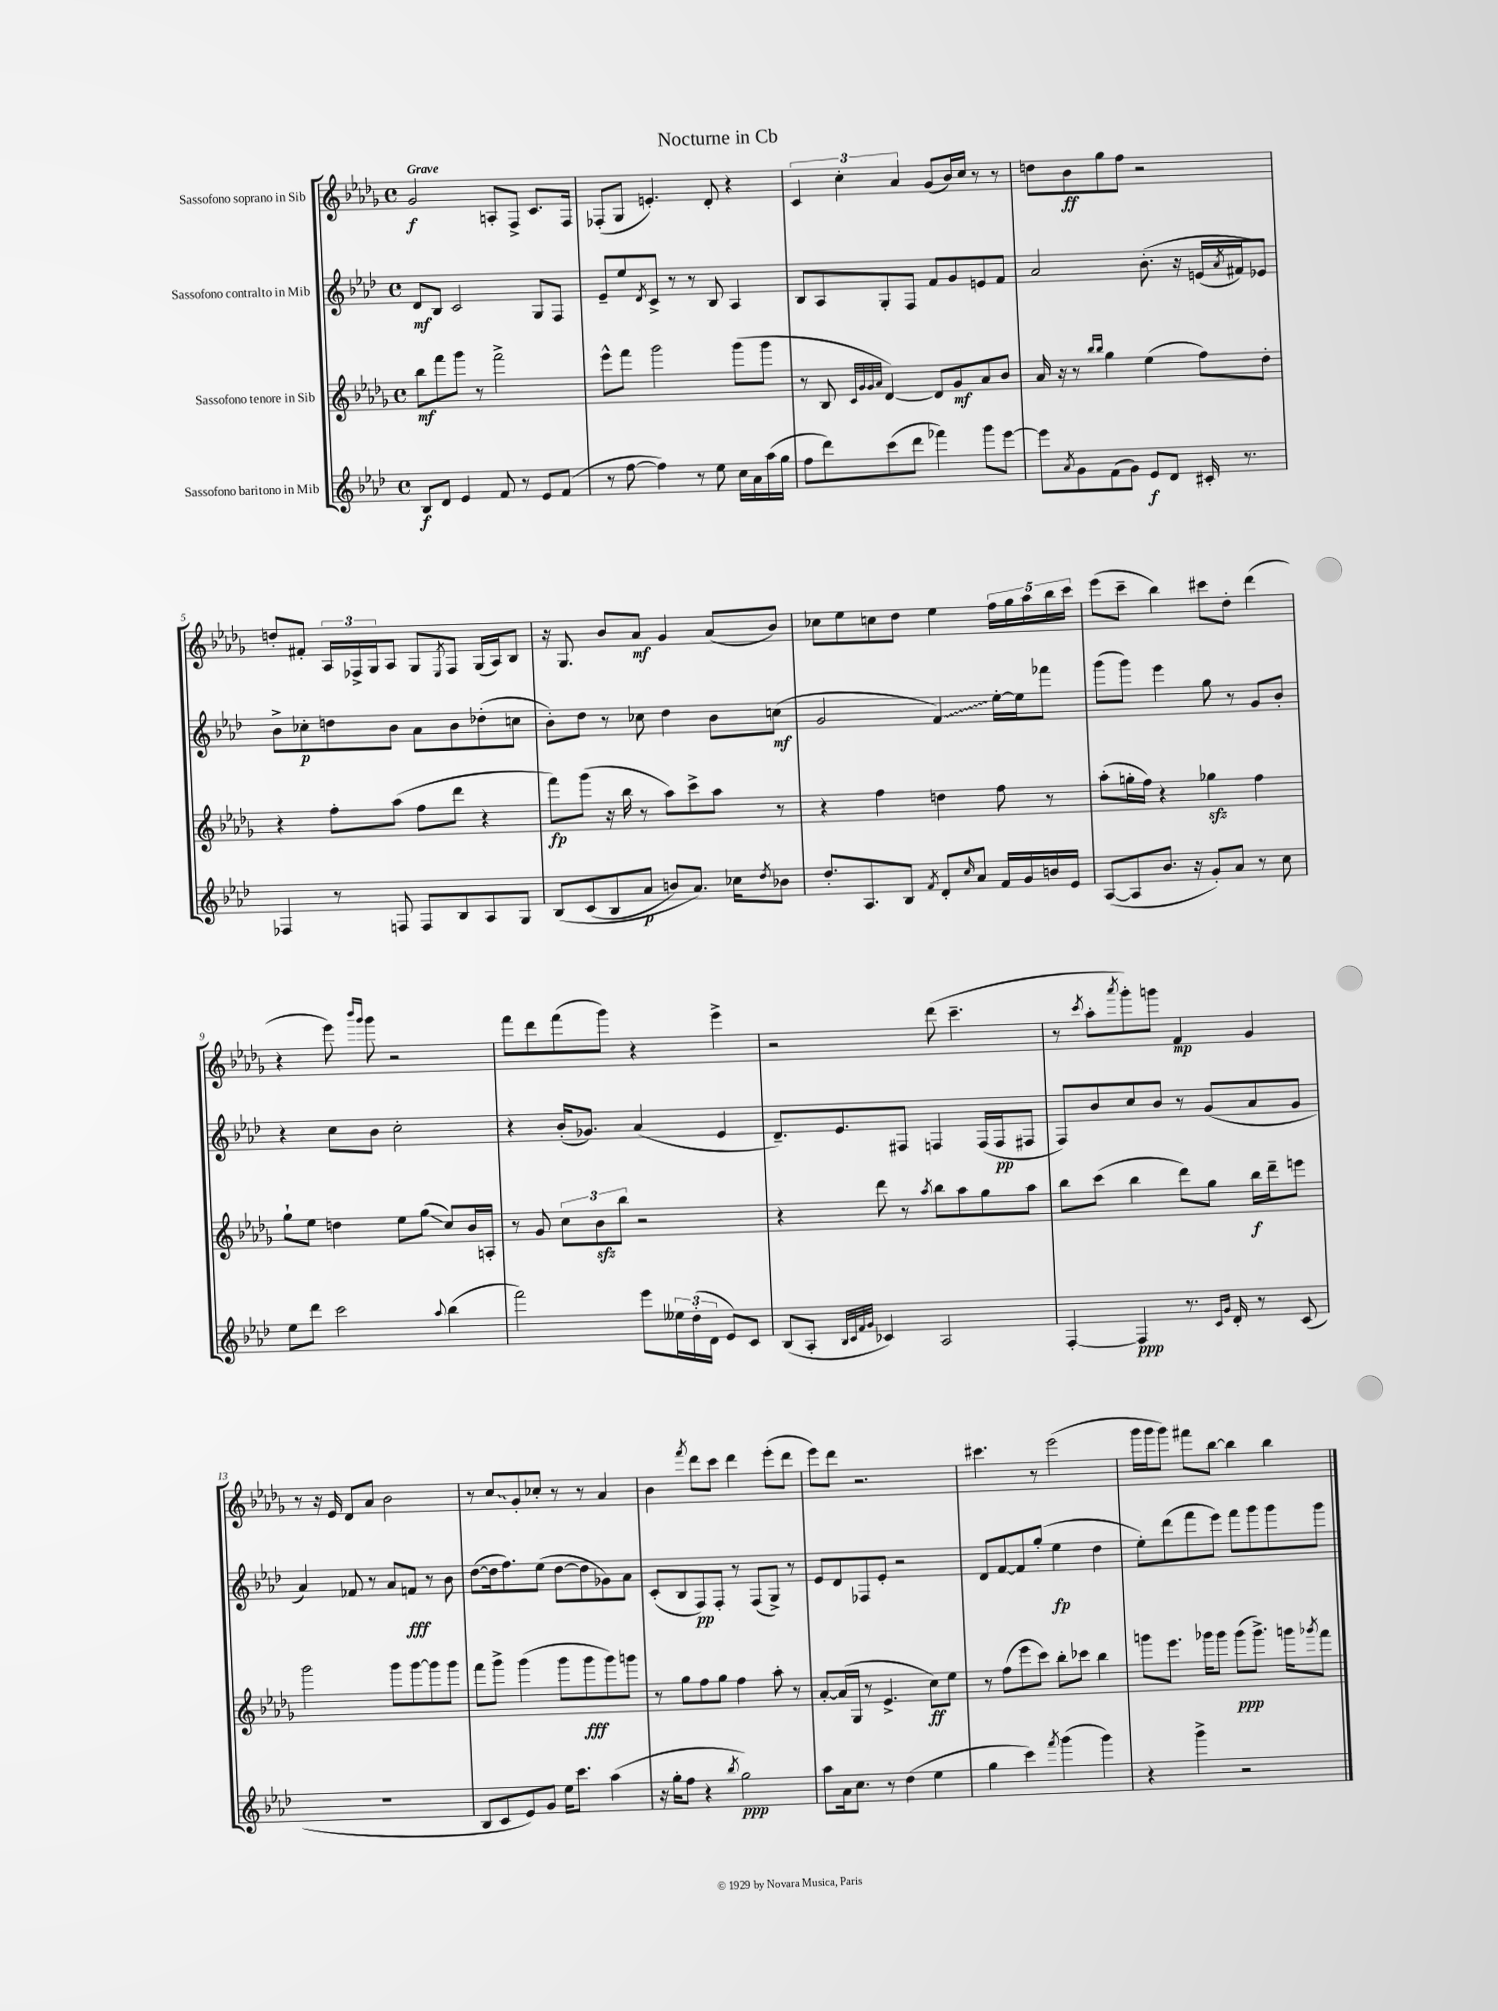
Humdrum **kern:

**kern	**kern	**kern	**kern
*staff4	*staff3	*staff2	*staff1
*clefG2	*clefG2	*clefG2	*clefG2
*k[b-e-a-d-]	*k[b-e-a-d-g-]	*k[b-e-a-d-]	*k[b-e-a-d-g-]
*M4/4	*M4/4	*M4/4	*M4/4
*met(c)	*met(c)	*met(c)	*met(c)
8B-	8bb-	8d-	2g-
8d-	8fff	8B-	.
4e-	8ggg-	2c	.
.	8r	.	.
8f	2fff^	.	8A'
8r	.	.	8F^
8e-	.	8G	8.c
(8f	.	8F	.
.	.	.	16F
=	=	=	=
8r	8eee-^^	8e-~	(8F-'
[8ff	8fff	8ee-	8G-
.	.	8qd-	.
4ff])	2ggg-	8c^	4.e')
.	.	8r	.
8r	.	8r	.
8ee-	.	8B-	8d-'
16cc	(8ggg-	4A-	4r
16a-	.	.	.
(16aa-	8ggg-	.	.
16gg	.	.	.
=	=	=	=
8ff	8r	8B-	6c
8ddd-)	8B-	8A-	.
.	.	.	6cc'
.	32qqc	.	.
.	32qqg-	.	.
.	32qqg-	.	.
.	32qqa-	.	.
(8ccc	[4d-)	8G'	.
.	.	.	6a-
8ddd-	.	8F	.
4fff-)	8d-]	8f	(8g-
.	8g-	8g	16b-)
.	.	.	16cc
8ggg	8a-	8e	8r
[8eee-	8b-	8f	8r
=	=	=	=
8eee-]	16a-	2a-	8dd
.	16r	.	.
8qa-	.	.	.
8g	8r	.	8b-
.	16qqbb-	.	.
.	16qqbb-	.	.
(8f	4gg-	.	8gg-
8g)	.	.	8ff
8e-	(4ee-	&(8.b-'	2r
8d-	.	.	.
.	.	16r	.
16c#'	8ff)	(16e	.
.	.	8qa-	.
8.r	.	16f#)	.
.	8dd-'	8e-&)	.
=	=	=	=
4F-	4r	8b-^	8dd'
.	.	8cc-'	8f#'
8r	8ff'	8dd	24A-
.	.	.	24F-^
.	.	.	24G-
8F	(8aa-	8b-	8A-
8F	8ff	8a-	8G-
.	.	.	8qE-
8B-	8ddd-	8b-	8F-
8A-	4r	(8dd-'	(16G-
.	.	.	16A-)
8G	.	8cc	8B-
=	=	=	=
&(8B-	8fff)	8b-')	16r
.	.	.	8.G-
(8c	(8ggg-	8dd-	.
8B-	16r	8r	8b-
.	16bb-	.	.
8a-	8r	8cc-	8a-
8b)	8aa-)	4dd-	4g-
8.a-&)	8ccc^	.	.
.	8aa-	8b-	(8a-
16cc-	.	.	.
8qdd-	.	.	.
8b-	8r	(8cc	8b-)
=	=	=	=
8.dd-'	4r	2g	8cc-
.	.	.	8ee-
8.A-	.	.	.
.	4ff	.	8cc
8B-	.	.	8dd-
8qf	.	.	.
8d-'	4dd	4f)	4ee-
16qqcc	.	.	.
8a-	.	.	.
16f	8ff	[16ee-'	20ff
.	.	.	20gg-
16g	.	16ee-]	.
.	.	.	20aa-
16b	8r	8fff-	.
.	.	.	20bb-
16e-	.	.	.
.	.	.	20ccc
=	=	=	=
([8A-	(8aa-'	(8ggg	(8eee-
8A-]	16gg'	8ggg)	8ccc~
.	16ff)	.	.
8.b-	4r	4eee-	4bb-)
16r	.	.	.
8g')	4gg-	8gg	8ccc#
8a-	.	8r	8dd-'
8r	4ff	8g	(4ddd-
8cc	.	8b-'	.
=	=	=	=
8ee-	8gg-`	4r	4r
8ddd-	8ee-	.	.
2ccc	4dd	8cc	8eee-)
.	.	.	16qqbbb-
.	.	.	16qqggg-
.	.	8b-	8ggg-
.	8ee-	2cc'	2r
.	(8gg-	.	.
8qqaa-	.	.	.
(4bb-	8cc)	.	.
.	16b-	.	.
.	16A'	.	.
=	=	=	=
2fff)	8r	4r	8fff
.	8g-	.	8ddd-
.	12cc	(16b-'	(8fff
.	.	8.g-)	.
.	12b-	.	.
.	.	.	8ggg-)
.	12bb-	.	.
8eee-	2r	(4a-	4r
24ee--	.	.	.
(24dd-'	.	.	.
24d-	.	.	.
8e-)	.	4e-	4eee-^
8c	.	.	.
=	=	=	=
(8B-	4r	8.d-~)	2r
8A-'	.	.	.
.	.	8.e-	.
32qqB-	.	.	.
32qqc	.	.	.
32qqf	.	.	.
32qqg	.	.	.
4c-)	8ddd-	.	.
.	8r	8F#	.
.	8qaa-	.	.
2A-	8bb-	4F	(8ddd-
.	8aa-	.	4.ccc~
.	8gg-	(16F	.
.	.	16F	.
.	8aa-	8F#	.
=	=	=	=
[4F'	8bb-	8F)	8r
.	.	.	8qccc
.	(8ccc	8b-	8aa-'
.	.	.	8qaaa-
4F]	4bb-	8cc	8ggg-')
.	.	8b-	8ggg
8.r	8ddd-)	8r	4f
.	8gg-	(8g	.
16qqc	.	.	.
16qqg	.	.	.
16d-'	.	.	.
8r	16bb-	8a-	4g-
.	16ddd-~	.	.
(8c	8eee	8g	.
=	=	=	=
1r	2ggg-	4a-)	8r
.	.	.	16r
.	.	.	16e-
.	.	8f-	8d-
.	.	8r	8a-
.	8ggg-	8a-	2b-
.	[8ggg-	8f	.
.	8ggg-]	8r	.
.	8ggg-	8b-	.
=	=	=	=
8B-	8fff	([8dd-	8r
8c	8ggg-^	16dd-]	8cc
.	.	8.ff)	.
8e-)	(4ggg-	.	8g-'
8g	.	(8ee-	8cc-'
16ee-	8ggg-	[8dd-	8r
8.ccc	.	.	.
.	8ggg-	8dd-]	8r
(4aa-	8ggg-)	8g-)	4a-
.	8ggg	8a-	.
=	=	=	=
16r	8r	(8c'	4b-
16gg'	.	.	.
8ff	8gg-	8B-	.
.	.	.	8qfff
4r	8ff	8F)	8ddd-
.	8gg-	8F'	8ccc
8qbb-	.	.	.
2gg)	4ff	8r	4ddd-
.	.	(8F	.
.	8aa-'	8G^)	(8eee-'
.	8r	8r	8ddd-
=	=	=	=
8aa-	[8a-'	8e-	8eee-)
16a-	(16a-]	8d-	8ddd-
8.cc	16G-	.	.
.	8r	8F-	2.r
8r	4.e-^	8e-'	.
(4dd-	.	2r	.
4ee-	8cc)	.	.
.	8ee-	.	.
=	=	=	=
4gg	8r	8d-	4.ccc#
.	(8ff	[8f	.
4ccc)	8eee-	8f]	.
.	8ccc)	(8gg'	8r
8qfff	.	.	.
(4ggg	8bb-'	4ee-	(2eee-
.	8ccc-	.	.
4ggg)	4bb-	4dd-	.
=	=	=	=
4r	8ggg	8ee-')	16ggg-
.	.	.	16ggg-
.	8.eee-	(8ddd-	8ggg-)
4ggg^	.	8fff	8fff#
.	16ggg-	.	.
.	8ggg-	8eee-)	[8bb-
2r	(8ggg-	8fff	4bb-]
.	8.ggg-^)	8ggg	.
.	.	8ggg	4bb-
.	16ggg	.	.
.	8qggg-	.	.
.	8fff	8ggg	.
==	==	==	==
*-	*-	*-	*-
